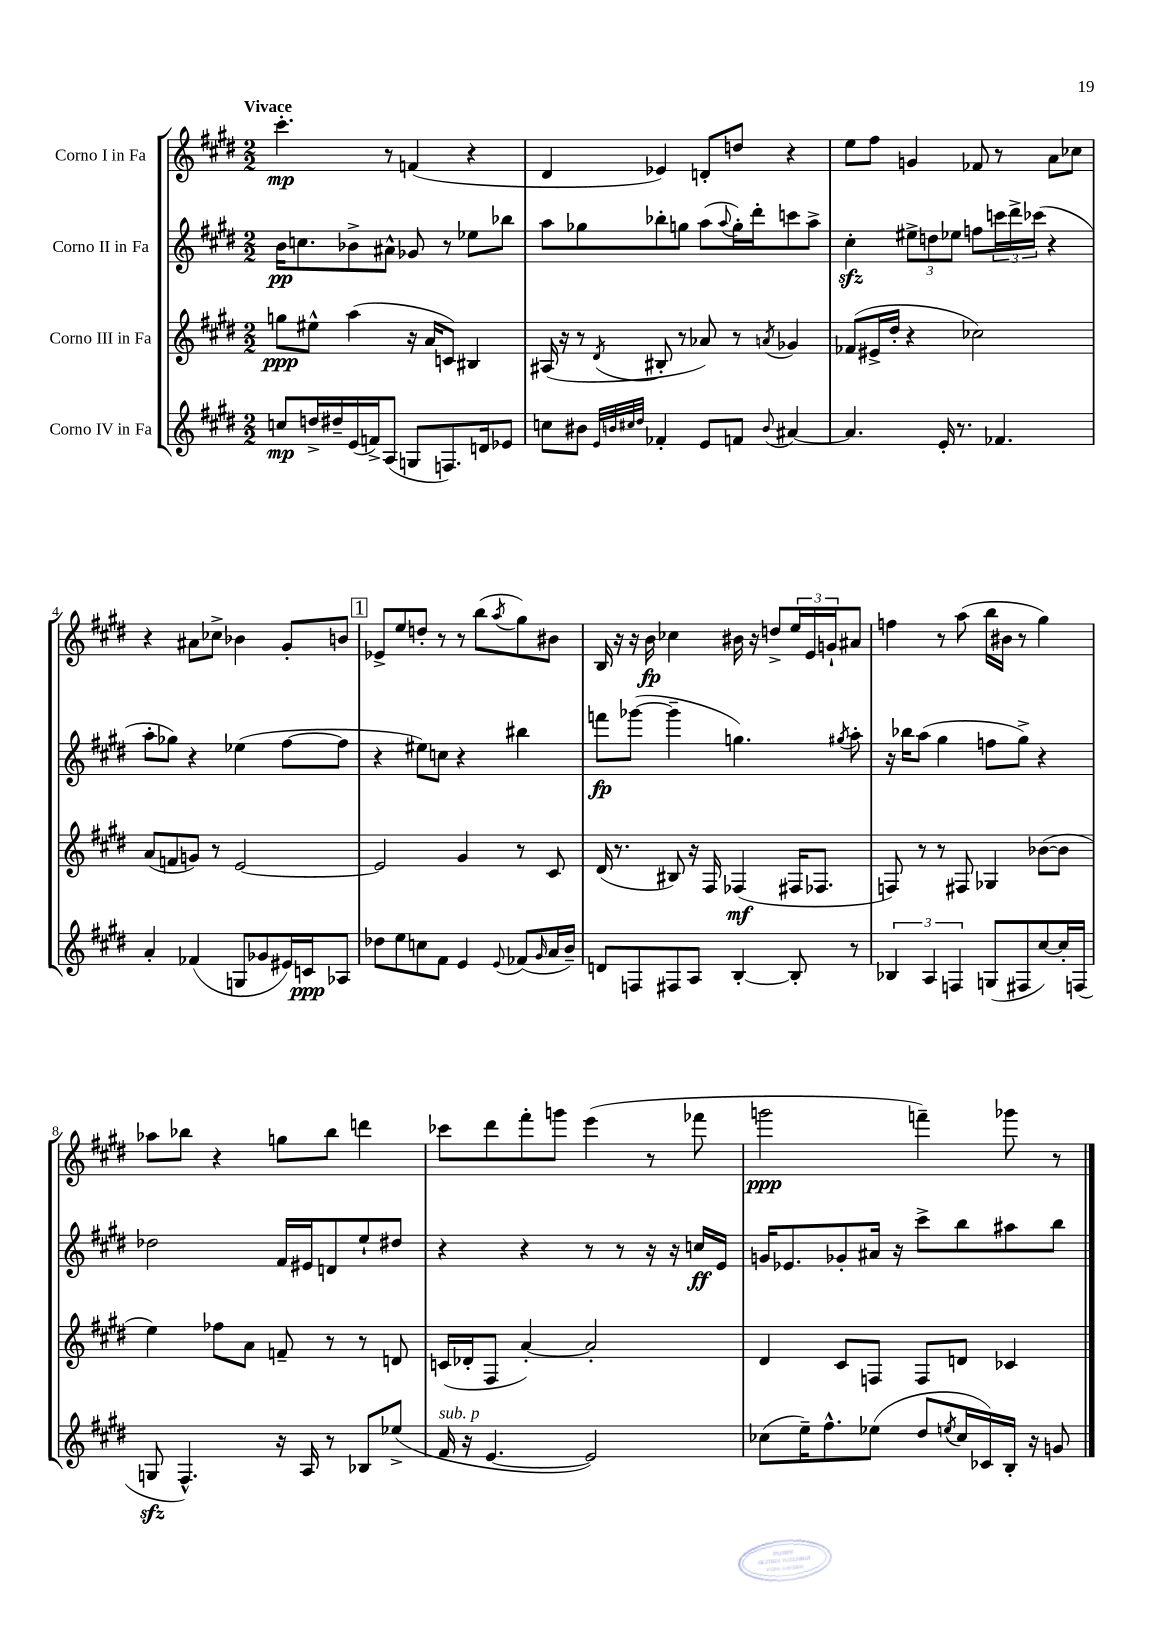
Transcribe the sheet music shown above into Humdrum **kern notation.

**kern	**dynam	**kern	**dynam	**kern	**dynam	**kern	**dynam
*part4	*part4	*part3	*part3	*part2	*part2	*part1	*part1
*staff4	*staff4	*staff3	*staff3	*staff2	*staff2	*staff1	*staff1
*I"Corno IV in Fa	*	*I"Corno III in Fa	*	*I"Corno II in Fa	*	*I"Corno I in Fa	*
*clefG2	*	*clefG2	*	*clefG2	*	*clefG2	*
*k[f#c#g#d#]	*	*k[f#c#g#d#]	*	*k[f#c#g#d#]	*	*k[f#c#g#d#]	*
*M2/2	*	*M2/2	*	*M2/2	*	*M2/2	*
=1	=1	=1	=1	=1	=1	=1	=1
!	!	!	!	!	!	!LO:TX:a:B:t=Vivace	!
8ccn/L	mp	8ggn\L	ppp	16b\KL	pp	4.ccc#'\	mp
.	.	.	.	8.ccn\	.	.	.
16ddn^/L	.	8ee#X^^\J	.	.	.	.	.
16dd#X~/	.	.	.	.	.	.	.
(16e/	.	(4aa\	.	8b-X^\	.	.	.
16fn^/J)	.	.	.	.	.	.	.
(8A/J	.	.	.	8a#X^^\J	.	8r	.
8Gn/L	.	16r	.	8g-X/	.	(4fn/	.
.	.	16a/KL	.	.	.	.	.
8.Fn/)	.	8cn/J)	.	8r	.	.	.
.	.	4B#X/	.	8ee-X\L	.	4r	.
16dn/k	.	.	.	.	.	.	.
8e-X/J	.	.	.	8bb-X\J	.	.	.
=2	=2	=2	=2	=2	=2	=2	=2
8ccn\L	.	(16A#X/	.	8aa\L	.	4d#/	.
.	.	16r	.	.	.	.	.
8b#X\J	.	8r	.	8gg-X\	.	.	.
32qqe/LLL	.	.	.	.	.	.	.
32qqbn/	.	.	.	.	.	.	.
32qqcc#X/	.	.	.	.	.	.	.
32qqdd#/JJJ	.	8qd#/	.	.	.	.	.
4f-X'/	.	8B#X'/	.	8bb-X'\	.	4e-X/)	.
.	.	8r	.	8ggn\J	.	.	.
8e/L	.	8a-X/)	.	(8aa\L	.	8dn'/L	.
.	.	.	.	8qqaa/	.	.	.
8fn/J	.	8r	.	16gg'\L)	.	8ddn/J	.
.	.	.	.	16ddd#'\J	.	.	.
8qqb/	.	8qan/	.	.	.	.	.
[4a#X/	.	4g-X/	.	8cccn\	.	4r	.
.	.	.	.	8aa^\J	.	.	.
=3	=3	=3	=3	=3	=3	=3	=3
4.a#/]	.	(8f-X/L	.	4cc#zz'\	.	8ee\L	.
.	.	16e#X^/L	.	.	.	8ff#\J	.
.	.	16dd#'/JJ	.	.	.	.	.
.	.	4r	.	12ee#X^\L	.	4gn/	.
.	.	.	.	12ddn\	.	.	.
16e'/	.	.	.	.	.	.	.
.	.	.	.	12ee-X\J	.	.	.
8.r	.	.	.	.	.	.	.
.	.	2cc-X\)	.	8ffn\L	.	8f-X/	.
4.f-X/	.	.	.	24cccn\L	.	8r	.
.	.	.	.	24ddd#^\	.	.	.
.	.	.	.	(24ccc-X\JJ	.	.	.
.	.	.	.	4r	.	8a\L	.
.	.	.	.	.	.	8cc-X\J	.
!!LO:LB:g=z
=4	=4	=4	=4	=4	=4	=4	=4
4a'/	.	(8a/L	.	8aa'\L	.	4r	.
.	.	8fn/	.	8gg-X\J)	.	.	.
(4f-X/	.	8gn/J)	.	4r	.	8a#X\L	.
.	.	8r	.	.	.	8cc-X^\J	.
8Gn/L	.	[2e/	.	(4ee-X\	.	4b-X\	.
8g-X/	.	.	.	.	.	.	.
16e#X/L)	.	.	.	[8ff#\L	.	8g#'/L	.
16cn/J	ppp	.	.	.	.	.	.
8A-X/J	.	.	.	8ff#\J]	.	8bn/J	.
!!LO:REH:place=s1:t=1
=5	=5	=5	=5	=5	=5	=5	=5
8dd-X\L	.	2e/]	.	4r	.	8e-X^/L	.
8ee\	.	.	.	.	.	8ee/	.
8ccn\	.	.	.	8ee#X\L)	.	8ddn'/J	.
8f#\J	.	.	.	8ccn\J	.	8r	.
4e/	.	4g#/	.	4r	.	8r	.
.	.	.	.	.	.	(8bb\L	.
8qqe/	.	.	.	.	.	8qaa/	.
(8f-X/L	.	8r	.	4bb#X\	.	8gg#\)	.
16qqg#/	.	.	.	.	.	.	.
16a/L	.	8c#/	.	.	.	8b#X\J	.
16b~/JJ)	.	.	.	.	.	.	.
=6	=6	=6	=6	=6	=6	=6	=6
8dn/L	.	(16d#/	.	8fffn\L	fp	16B/	.
.	.	8.r	.	.	.	16r	.
8Fn/	.	.	.	([8ggg-X\J	.	16r	.
.	.	.	.	.	.	16b\	fp
8F#X/	.	8B#X/)	.	4ggg-~\]	.	4cc-X\	.
8A/J	.	16r	.	.	.	.	.
.	.	16F#/	.	.	.	.	.
[4B'/	.	(4F-X/	mf	4.ggn\)	.	16b#X\	.
.	.	.	.	.	.	16r	.
.	.	.	.	.	.	8ddn^/L	.
8B'/]	.	16F#X/KL	.	.	.	24ee/L	.
.	.	.	.	.	.	24e/	.
.	.	8.F-X/J	.	.	.	.	.
.	.	.	.	.	.	24gn`/J	.
.	.	.	.	8qgg#X/	.	.	.
8r	.	.	.	8aa'\	.	8a#X/J	.
=7	=7	=7	=7	=7	=7	=7	=7
6B-X/	.	8Fn/)	.	16r	.	4ffn\	.
.	.	.	.	16bb-X\KL	.	.	.
.	.	8r	.	(8aa\J	.	.	.
6A/	.	.	.	.	.	.	.
.	.	8r	.	4gg#\	.	8r	.
6Fn/	.	.	.	.	.	.	.
.	.	8F#X/	.	.	.	(8aa\	.
(8Gn/L	.	4G-X/	.	8ffn\L	.	16bb\LL	.
.	.	.	.	.	.	16b#X\JJ	.
8F#X/	.	.	.	8gg#^\J)	.	8r	.
[8cc#/)	.	([8b-X\L	.	4r	.	4gg#\)	.
16cc#'/L]	.	8b-\J]	.	.	.	.	.
(16Fn/JJ	.	.	.	.	.	.	.
!!LO:LB:g=z
=8	=8	=8	=8	=8	=8	=8	=8
8Gnzz/	.	4ee\)	.	2dd-X\	.	8aa-X\L	.
4.F#^^/)	.	.	.	.	.	8bb-X\J	.
.	.	8ff-X\L	.	.	.	4r	.
.	.	8a\J	.	.	.	.	.
16r	.	8fn~/	.	16f#/LL	.	8ggn\L	.
16A/	.	.	.	16e#X/J	.	.	.
8r	.	8r	.	8dn/	.	8bb-\J	.
8B-X/L	.	8r	.	8ee`/	.	4dddn\	.
(8ee-X^/J	.	8dn/	.	8dd#X/J	.	.	.
=9	=9	=9	=9	=9	=9	=9	=9
!LO:TX:a:i:t=sub. p	!	!	!	!	!	!	!
16f#/	.	(16cn/LL	.	4r	.	8ccc-X\L	.
16r	.	16d-X'/J	.	.	.	.	.
[4.e/	.	8F#/J	.	.	.	8ddd#\	.
.	.	[4a'/)	.	4r	.	8fff#'\	.
.	.	.	.	.	.	8gggn\J	.
2e/])	.	2a'/]	.	8r	.	(4eee\	.
.	.	.	.	8r	.	.	.
.	.	.	.	16r	.	8r	.
.	.	.	.	16r	.	.	.
.	.	.	.	16ccn/LL	ff	8fff-X\	.
.	.	.	.	16e/JJ	.	.	.
=10	=10	=10	=10	=10	=10	=10	=10
(8cc-X\L	.	4d#/	.	16gn/KL	.	2gggn\	ppp
.	.	.	.	8.e-X/	.	.	.
16ee~\K)	.	.	.	.	.	.	.
8.ff#^^\	.	.	.	.	.	.	.
.	.	8c#/L	.	8g-X'/	.	.	.
(8ee-X\J	.	8Fn/J	.	16a#X/Jk	.	.	.
.	.	.	.	16r	.	.	.
8dd#/L	.	8F/L	.	8ccc#^\L	.	4fffn~\)	.
8qeen/	.	.	.	.	.	.	.
16cc-/L	.	8dn/J	.	8bb\	.	.	.
16c-X/)	.	.	.	.	.	.	.
16B'/JJ	.	4c-X/	.	8aa#X\	.	8ggg-X\	.
16r	.	.	.	.	.	.	.
8gn/	.	.	.	8bb\J	.	8r	.
==	==	==	==	==	==	==	==
*-	*-	*-	*-	*-	*-	*-	*-
